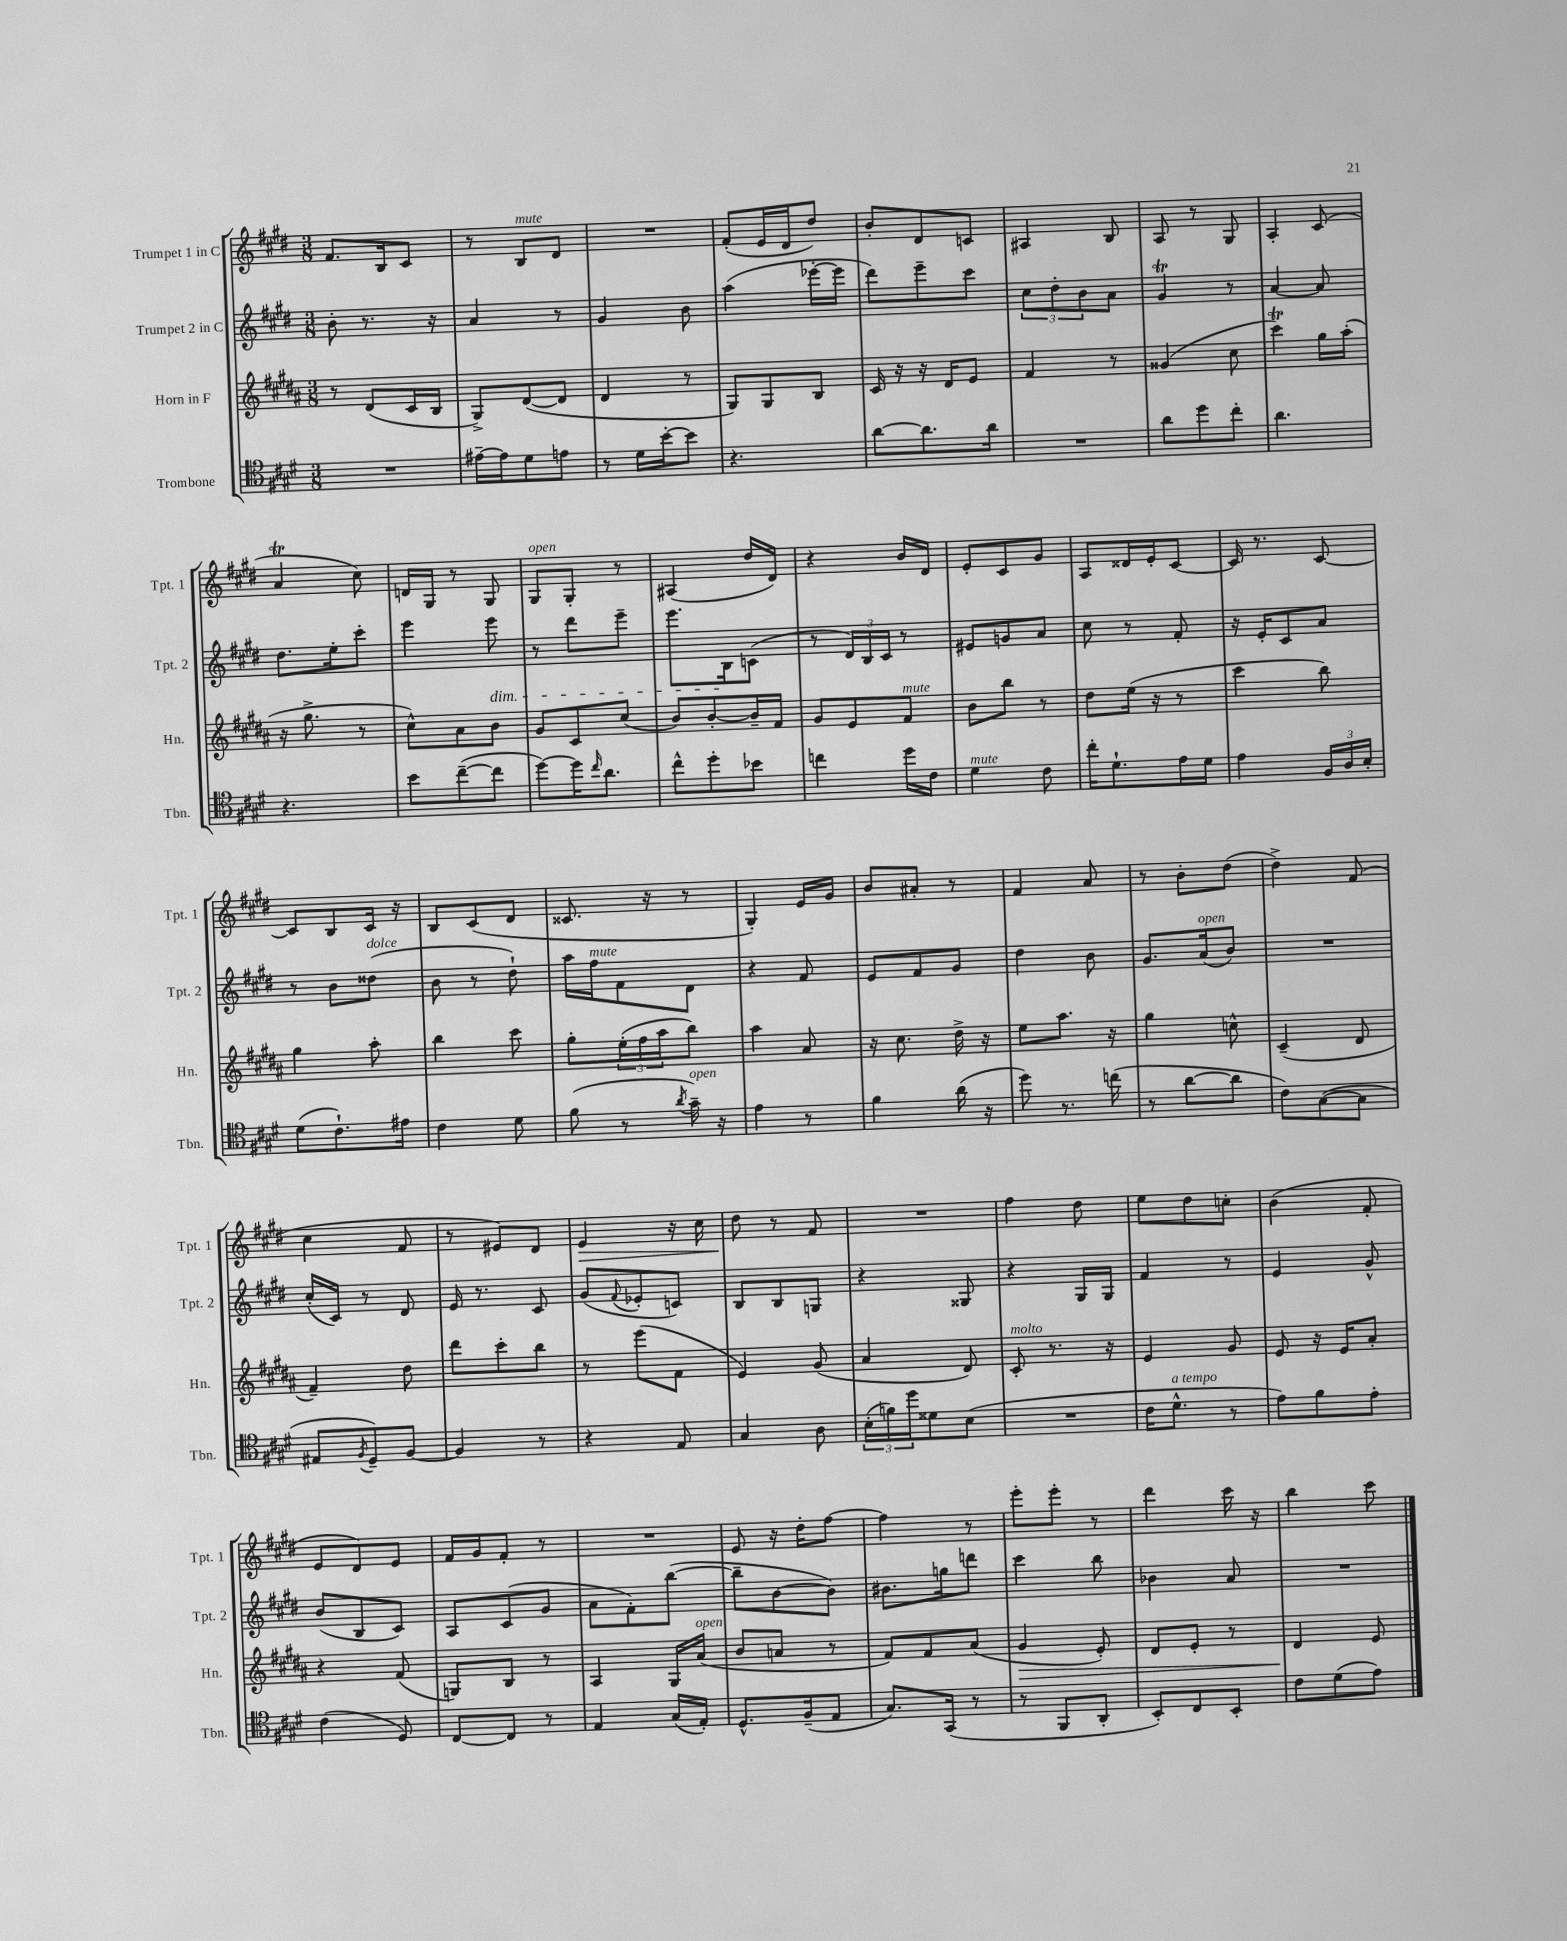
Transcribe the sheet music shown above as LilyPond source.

<<
\new StaffGroup <<
\new Staff = "s0" \with { instrumentName = "Trumpet 1 in C" shortInstrumentName = "Tpt. 1" } {
    \clef treble \key e \major \numericTimeSignature \time 3/8
    fis'8. b16 cis'8 |
    r8 b8^\markup { \italic "mute" } dis'8 |
    R4. |
    fis'8-.( e'16 dis'16 dis''8) |
    b'8-. dis'8 c'8 |
    ais4 b8 |
    a8 r8 gis8 |
    a4-. cis'8( |
    a'4\trill cis''8) |
    d'16 gis16 r8 gis8 |
    gis8^\markup { \italic "open" } gis8-. r8 |
    ais4( dis''16 dis'16) |
    r4 b'16 dis'16 |
    e'8-. cis'8 gis'8 |
    a8 disis'16 e'16-. cis'8~ |
    cis'16 r8. cis'8~ |
    cis'8 b8 cis'16 r16 |
    b8 cis'8( dis'8 |
    cisis'8. r16 r8 |
    gis4-.) e'16 gis'16 |
    b'8 ais'8-. r8 |
    fis'4 a'8 |
    r8 b'8-. dis''8( |
    dis''4->) fis'8( |
    cis''4 fis'8 |
    r8 eis'8) dis'8 |
    e'4\> r16 cis''16 |
    dis''8\! r8 fis'8 |
    R4. |
    fis''4 dis''8 |
    e''8 dis''8 c''8-. |
    b'4( fis'8-. |
    e'8 dis'8) e'8 |
    fis'16 gis'16 fis'8-. r8 |
    R4. |
    e'8 r16 dis''16-. fis''8~ |
    fis''4 r8 |
    e'''8-. e'''8-. r8 |
    dis'''4 cis'''16 r16 |
    b''4 cis'''8 \bar "|." |
}
\new Staff = "s1" \with { instrumentName = "Trumpet 2 in C" shortInstrumentName = "Tpt. 2" } {
    \clef treble \key e \major \numericTimeSignature \time 3/8
    b'8-. r8. r16 |
    a'4 r8 |
    gis'4 b'8 |
    a''4( ees'''16~-. ees'''16 |
    dis'''8) e'''8-- cis'''8 |
    \tuplet 3/2 { cis''8 dis''8-. b'8 } a'8 |
    gis'4\trill r8 |
    a'4~ a'8 |
    dis''8. e''16-. cis'''8-. |
    e'''4 e'''8\dim |
    r8 dis'''8 e'''8-- |
    e'''8. b16\! c'8( |
    r8 \tuplet 3/2 { dis'16) b16 cis'16 } r8 |
    eis'8 g'8 a'8 |
    cis''8 r8 fis'8-. |
    r16 e'16-. cis'8 a'8 |
    r8 b'8 disis''8^\markup { \italic "dolce" }( |
    b'8 r8 dis''8-!) |
    a''16 fis''16^\markup { \italic "mute" } fis'8 dis'8 |
    r4 fis'8 |
    e'8 fis'8 gis'8 |
    dis''4 b'8 |
    gis'8. a'16^\markup { \italic "open" }( b'8) |
    R4. |
    cis''16-.( cis'16) r8 dis'8 |
    e'16 r8. cis'8 |
    gis'8( \appoggiatura { fis'8 } ees'8-. c'8) |
    b8 b8 g8 |
    r4 gisis8 |
    r4 gis16 gis16 |
    fis'4 r8 |
    e'4 gis'8-^ |
    b'8( b8 cis'8) |
    a8 cis'8( gis'8 |
    a'8 fis'8-.) b''8~( |
    b''8-- b'8~ b'8) |
    bis'8. g''16 d'''8 |
    cis'''4 b''8 |
    bes'4 a'8 |
    R4. \bar "|." |
}
\new Staff = "s2" \with { instrumentName = "Horn in F" shortInstrumentName = "Hn." } {
    \clef treble \key b \major \numericTimeSignature \time 3/8
    r8 dis'8( cis'16 b16 |
    gis8->) dis'8~( dis'8 |
    dis'4 r8 |
    gis8) gis8 b8 |
    cis'16 r16 r16 dis'16 e'8 |
    fis'4 r8 |
    gisis'4( cis''8 |
    cis'''4\trill) gis''16 ais''16-.( |
    r16 gis''8.-> r8 |
    cis''8-^) ais'8 b'8 |
    gis'8 cis'8 cis''8( |
    b'8) b'8~-. b'16-- fis'16 |
    gis'8 e'8 fis'8^\markup { \italic "mute" } |
    b'8 b''8 r8 |
    dis''8 e''16( r16 r8 |
    cis'''4 b''8) |
    gis''4 ais''8-. |
    b''4 cis'''8 |
    gis''8-. \tuplet 3/2 { e''16-.( fis''16 ais''16 } b''8) |
    ais''4 ais'8 |
    r16 cis''8. dis''16-> r16 |
    e''8 ais''8. r16 |
    gis''4 c''8-^ |
    cis'4--( dis'8 |
    fis'4--) dis''8 |
    dis'''8 cis'''8-. b''8 |
    r8 e'''8( fis'8 |
    e'4) gis'8( |
    ais'4 dis'8) |
    cis'8-.^\markup { \italic "molto" } r8. r16 |
    e'4 gis'8 |
    e'8 r16 e'16 ais'8-. |
    r4 fis'8( |
    g8) b8 r8 |
    ais4 gis16 ais'16^\markup { \italic "open" }( |
    b'8 a'8 r8 |
    fis'8) fis'8 ais'8( |
    gis'4\> e'8-.) |
    dis'8 e'8-. r8 |
    dis'4\! e'8 \bar "|." |
}
\new Staff = "s3" \with { instrumentName = "Trombone" shortInstrumentName = "Tbn." } {
    \clef tenor \key e \major \numericTimeSignature \time 3/8
    R4. |
    eis'16~-- eis'16 dis'8 e'8 |
    r8 dis'16 b'16~-. b'8 |
    r4. |
    a'8~ a'8. a'16 |
    R4. |
    a'8 dis''8 cis''8-. |
    a'4. |
    r4. |
    b'8 cis''8~--( cis''8 |
    dis''8~) dis''16 \grace { cis''16 } a'8. |
    cis''8-^ dis''8-. bes'8 |
    c''4 dis''16 cis'16 |
    dis'4^\markup { \italic "mute" } cis'8 |
    cis''16-. dis'8.-! e'16 dis'16 |
    e'4 \tuplet 3/2 { fis16 a16 b16-. } |
    dis'8( cis'8.-!) eis'16 |
    cis'4 dis'8 |
    fis'8( r8 \acciaccatura { a'8 } gis'16--^\markup { \italic "open" }) r16 |
    e'4 r8 |
    fis'4 a'16( r16 |
    dis''8) r8. c''16( |
    r8 a'8~ a'8 |
    cis'8) gis8~( gis8 |
    eis8 \acciaccatura { fis8 } dis8--) fis8~ |
    fis4 r8 |
    r4 e8 |
    gis4 a8 |
    \tuplet 3/2 { b16-.( f'16) dis''16 } disis'8 b8( |
    R4. |
    cis'16 dis'8.-^^\markup { \italic "a tempo" } r8 |
    e'8) fis'8 e'8-. |
    cis'4( dis8) |
    cis8~ cis8 r8 |
    e4 gis16( e16-.) |
    dis8.-^ fis16--( e8 |
    gis8.) gis,16( r8 |
    r8 fis,8 a,8-. |
    b,8-.) cis8 b,8-. |
    cis'8 dis'8( e'8) \bar "|." |
}
>>
>>
\layout { \context { \Score \remove "Bar_number_engraver" } }
